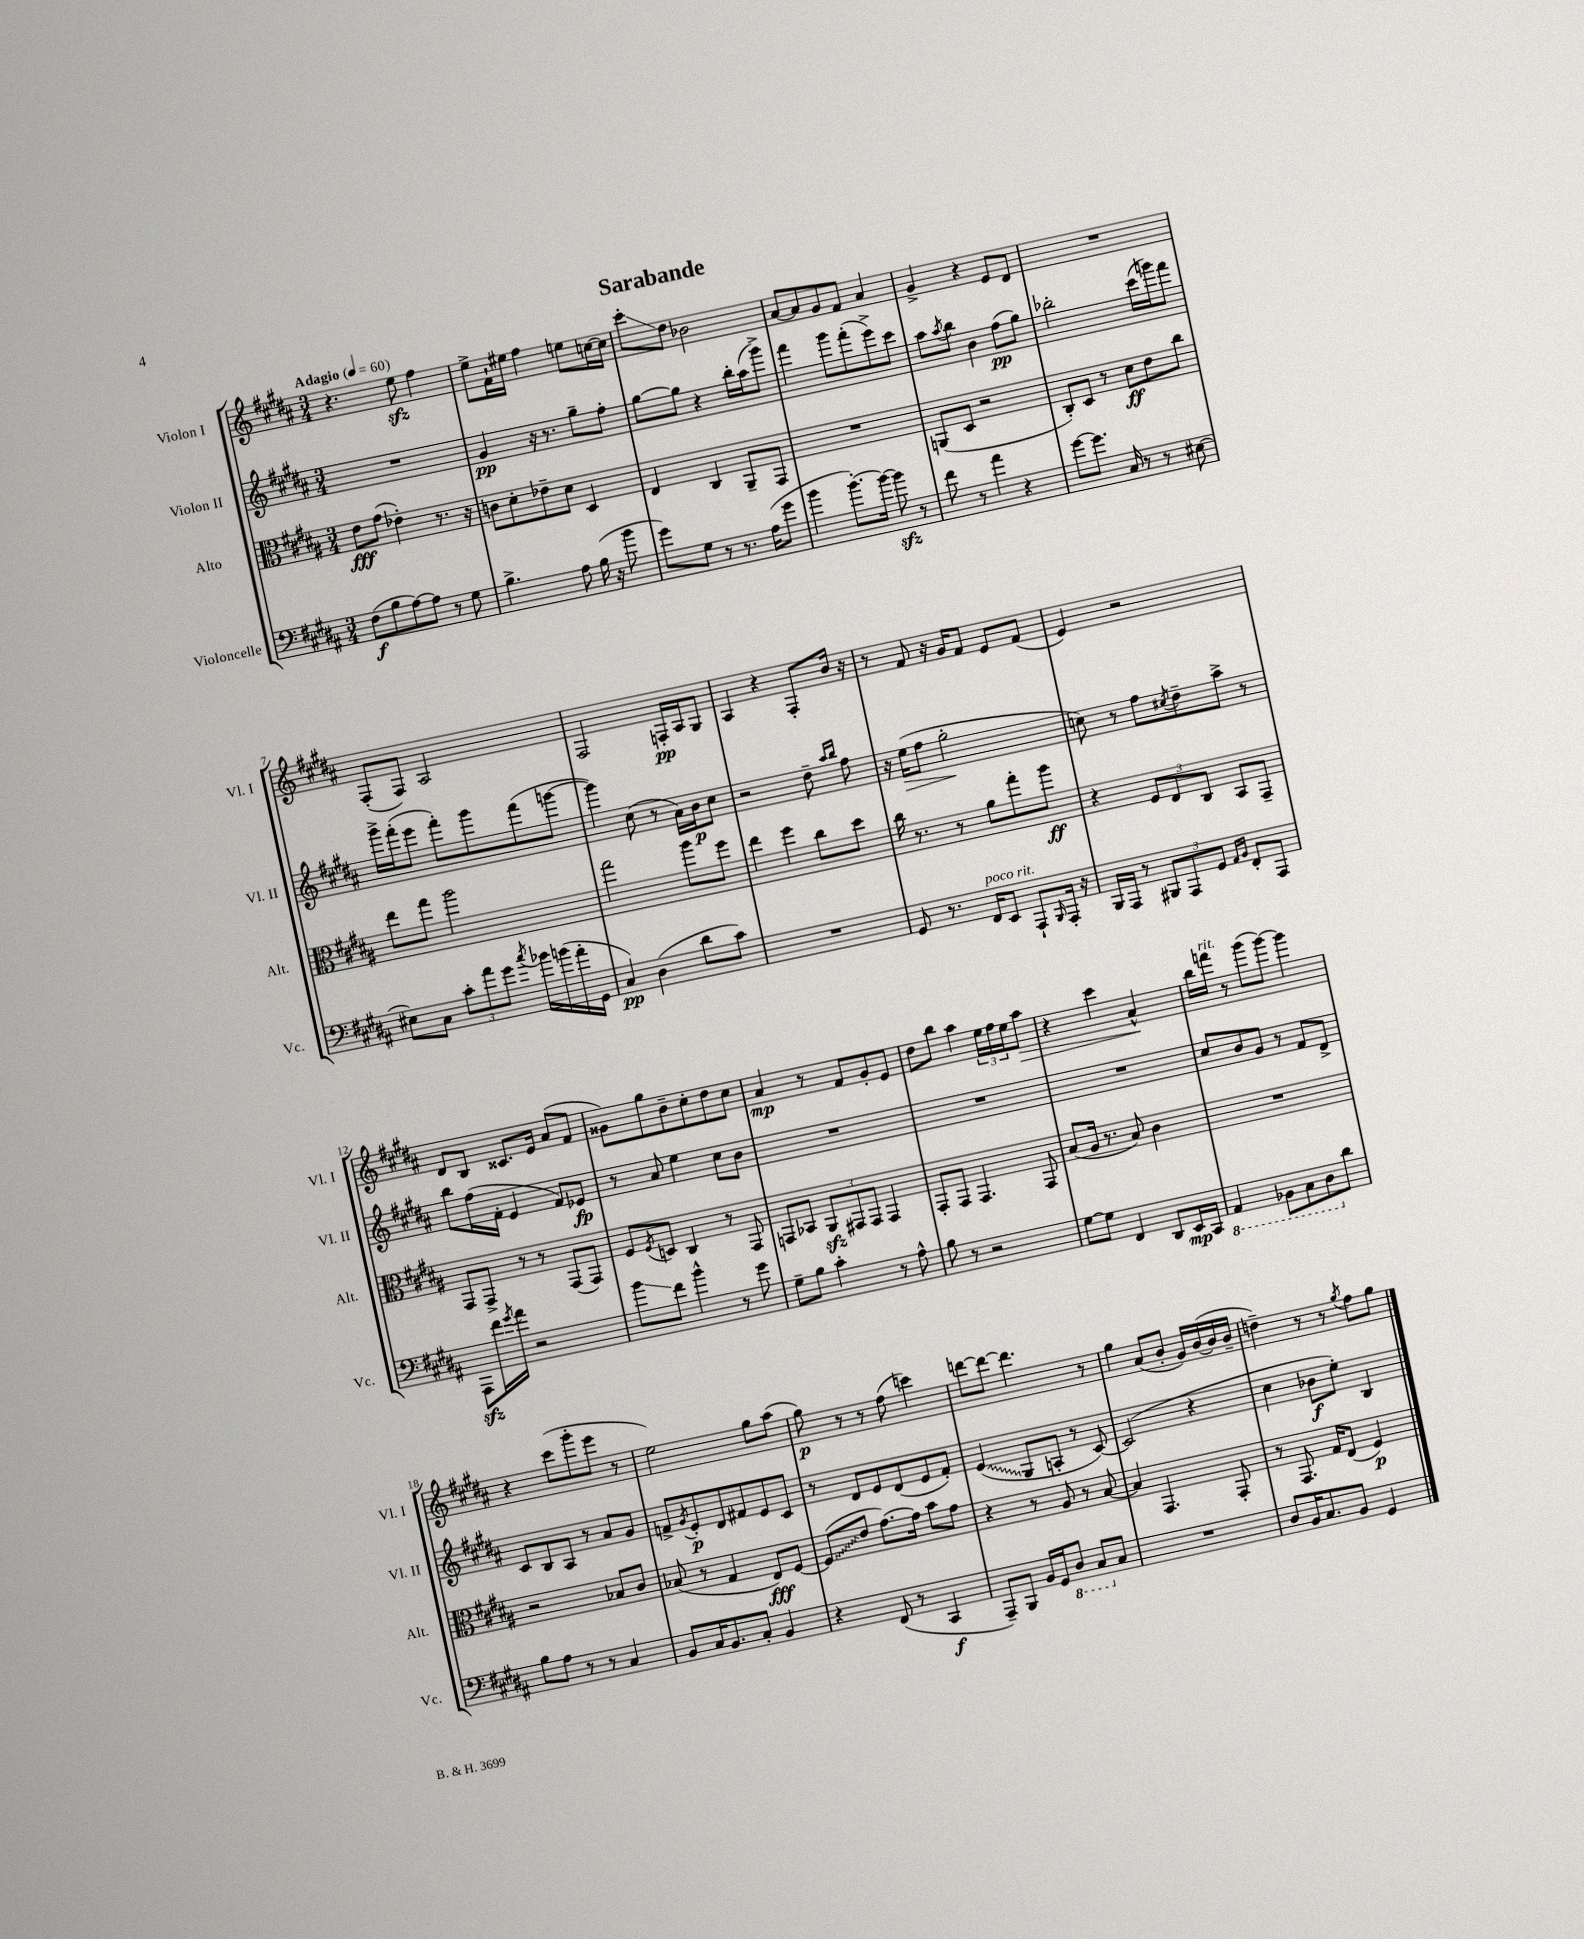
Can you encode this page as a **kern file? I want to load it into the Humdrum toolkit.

**kern	**kern	**kern	**kern
*staff4	*staff3	*staff2	*staff1
*clefF4	*clefC3	*clefG2	*clefG2
*k[f#c#g#d#a#]	*k[f#c#g#d#a#]	*k[f#c#g#d#a#]	*k[f#c#g#d#a#]
*M3/4	*M3/4	*M3/4	*M3/4
*MM60	*MM60	*MM60	*MM60
(8F#	8e	2.r	4.r
8B	(8g#	.	.
[8A#)	4e-')	.	.
8A#]	.	.	8ee
8r	8.r	.	4ff#
8G#	.	.	.
.	16r	.	.
=	=	=	=
4.B^	8c	4g#	8ee^
.	8d#'	.	16f#`
.	.	.	16ee#
.	8e-~	16r	4ff#
.	.	8.r	.
8A#	8d#	.	.
(16B	4D#	8gg#~	8ee
16r	.	.	.
8b	.	8ff#'	[16cc
.	.	.	16cc]
=	=	=	=
8g#)	4E	[8gg#	8ccc#'
8G#	.	8gg#]	8dd#
8r	4C#	4r	2b-
8.r	.	.	.
.	8AA#~	16bb'	.
(16A#	.	(16aa#	.
8g#	8GG#	8ggg#^)	.
=	=	=	=
4b	2.r	4fff#	[8a#
.	.	.	8a#]
[8.b')	.	8ggg#	8g#
.	.	(8fff#'	8f#
16b_	.	.	.
8b]	.	8eee^)	4a#
8r	.	8ccc#	.
=	=	=	=
8f#	(8AA	8aa#	4g#^
.	.	8qaa#	.
8r	8D#	8bb	.
4a#	2r	4b	4r
4r	.	(8ff#	8e
.	.	8gg#)	8d#
=	=	=	=
[8g#	8C#')	2bb-'	2.r
8.g#]	8D#	.	.
.	8r	.	.
16C#	.	.	.
8r	8d#	.	.
8r	8e	(16ccc#	.
.	.	16ggg)	.
[8E#	8cc#	8fff#	.
=	=	=	=
8E#]	8ee	16ggg#^	(8F#'
.	.	(16fff#'	.
8C#	8gg#	8eee	8F#)
12c#'	2aa#	8fff#')	2A#
12a#	.	.	.
.	.	8ggg#	.
12g#	.	.	.
8qcc#	.	.	.
16b-	.	(8fff#	.
(16b	.	.	.
16a#'	.	[8ggg	.
16GG#	.	.	.
=	=	=	=
4C#)	2gg#	4ggg])	2F#
(4D#	.	(8cc#	.
.	.	8r	.
8d#	8aa#	16a#)	16F'
.	.	16b	16A#
8c#)	8ff#	8cc#	8G#
=	=	=	=
2.r	4ee	2r	4A#
.	4ff#	.	4r
.	8cc#	8dd#~	8F#'
.	.	16qqaa#	.
.	.	16qqbb	.
.	8dd#	8ff#	16b
.	.	.	16r
=	=	=	=
8GG#	16cc#	16r	8r
.	8.r	(16ee	.
8.r	.	8ff#	8f#
.	8r	2gg#'	16r
16FF#	.	.	16g#
8EE	8a#	.	8f#
8AAA#`	8gg#'	.	8e
16qqBBB	.	.	.
16AAA#'	8aa#	.	(8f#
16r	.	.	.
=	=	=	=
16BBB	4r	8cc)	4e)
16AAA#	.	.	.
8r	.	8r	.
12BBB#	12F#	8ff#	2r
12AAA#	12E	.	.
.	.	8qcc#	.
.	.	8dd#~	.
12GG#	12C#	.	.
16qqAA#	.	.	.
16qqBB	.	.	.
8FF#'	8BB	8aa#^	.
8AAA#	8GG#~	8r	.
=	=	=	=
8AAA#	8GG#	8bb	8d#
16f#	8GG#^	(16ff#	8B
8qg#	.	.	.
16a#	.	16f#'	.
2r	8r	4e	8.c##
.	8r	.	.
.	.	.	16e
.	(8GG#	8f#)	(8a#
.	8GG#)	8e-	8f#
=	=	=	=
8b	8F#	8r	8g##)
.	8qF#	.	.
8f#	8D	8a#	8gg#
4b^^	4C#	4ee	8b~
.	.	.	8cc#'
8r	8r	8cc#	8dd#
8g#	8GG#	8b	8cc#
=	=	=	=
8G#~	8GG	2.r	4a#
8B	8BB-	.	.
4c#'	12AA#	.	8r
.	12GG#	.	.
.	.	.	8f#
.	12GG#	.	.
8r	4GG#	.	8g#'
8A#^^	.	.	8e
=	=	=	=
8B	8GG#'	2.r	8dd#
8r	8GG#	.	8bb
2r	4.GG#	.	4aa#
.	.	.	24ee
.	.	.	24ff#
.	.	.	24ee
.	8GG#	.	8aa#
=	=	=	=
[8G#	(8B	2.r	4r
8G#]	16A#	.	.
.	8.r	.	.
4FF#	.	.	4ccc#
.	8B)	.	.
8DD#	4c#	.	4a#^^
16EE	.	.	.
16CC#	.	.	.
=	=	=	=
4AAA#	2.r	8cc#	16bb
.	.	.	16fff
.	.	8b	8r
8BBB-	.	8g#	(8ggg#
8CC#	.	8r	[8ggg#)
8DD#	.	8f#	4ggg#]
8d#	.	8d#^	.
=	=	=	=
8B	2r	8c#	4r
8A#	.	8B	.
8r	.	8A#	(8ccc#
8r	.	8r	8ggg#'
4C#	8B-	8a#	8eee
.	8c#	8g#	8r
=	=	=	=
8BB	(8B-	8f^	2ee)
.	.	8qg#	.
16C#	8r	8e'	.
8.BB	.	.	.
.	4G#	8d#	.
8C#'	.	8f#	.
4BB	8E)	8e	8gg#
.	[8F#	8c#	(8aa#
=	=	=	=
4r	(8F#]	8r	8gg#)
.	8e	8d#	8r
(8FF#	[8.g#)	8e	8r
8r	.	(8d#	(8ff#
.	16g#]	.	.
4CC#	8b	8e	4ccc)
.	8g#	8f#')	.
=	=	=	=
8AAA#~)	4r	(4e	[8ddd
8BBB	.	.	8ddd_
16BB	8r	8G#	4.ddd]
16GG#	.	.	.
8DD#	8A#	8A'	.
8CC#	8r	8r	.
8C#	[8B	[8c#)	8r
=	=	=	=
2.r	4B]	(2c#]	4gg#
.	4.GG#	.	(8a#
.	.	.	8b'
.	.	4r	16g#)
.	.	.	([16b
.	8GG#'	.	16b]
.	.	.	16b~
=	=	=	=
8D#	8r	4cc#	4dd~)
16BB	8.GG#	.	.
8.C#	.	.	.
.	.	8b-	8r
.	16G#	.	.
8BB	(8E	8ee')	8r
.	.	.	8qgg#
4GG#	4F#)	4B	8ff#
.	.	.	8gg#
==	==	==	==
*-	*-	*-	*-
